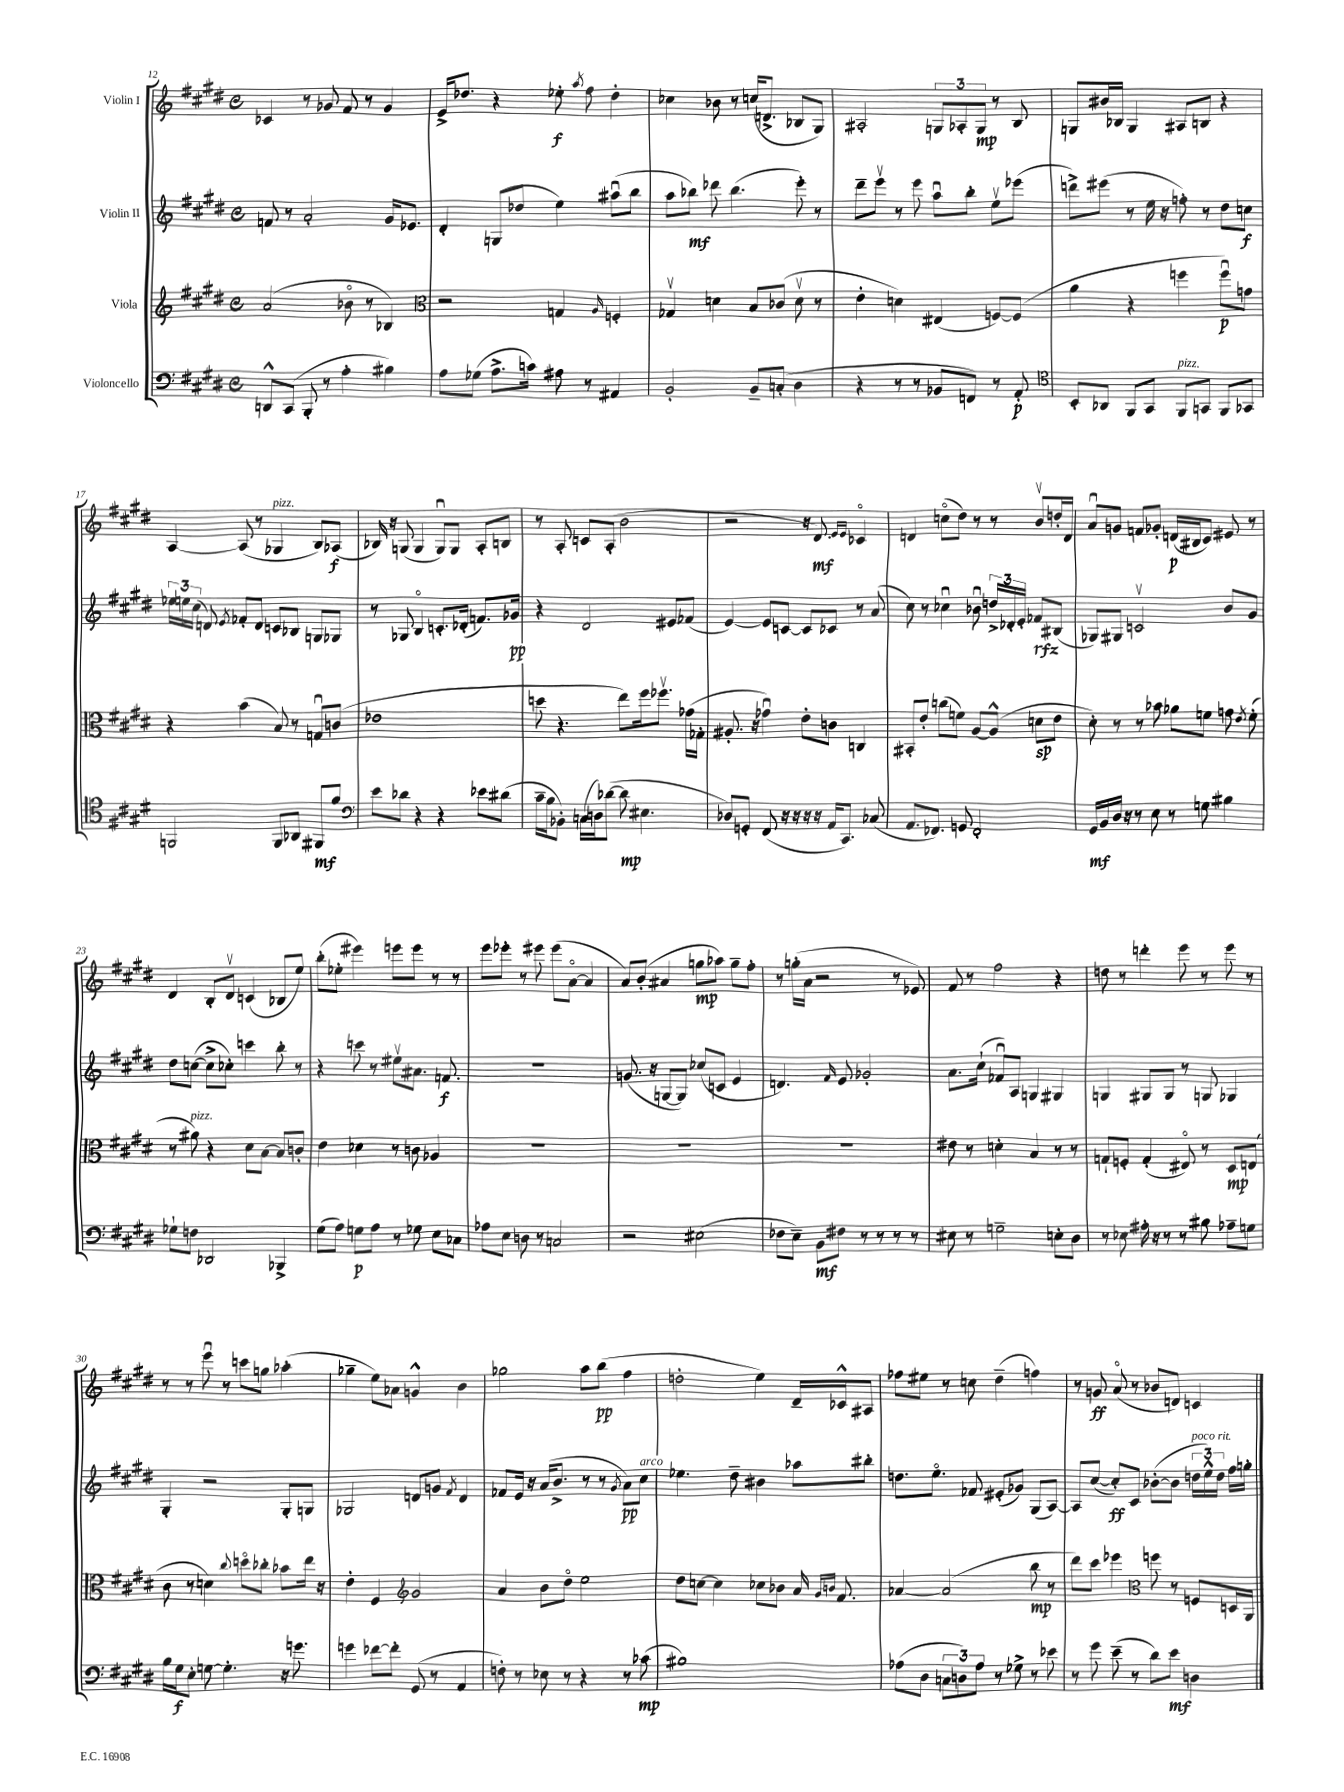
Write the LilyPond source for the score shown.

<<
\new StaffGroup <<
\new Staff = "s0" \with { instrumentName = "Violin I" } {
    \clef treble \key e \major \defaultTimeSignature \time 4/4
    \autoBeamOff ces'4 r8 ges'8 fis'8 r8 ges'4 |
    e'16[-> des''8.] r4 ees''8-.\f \acciaccatura { a''8 } fis''8 des''4-. |
    ces''4 bes'8 r8 c''16[( d'8.]-> bes8[ gis8]) |
    ais2-. \tuplet 3/2 { g8[ aes8-. g8]\mp } r8 b8 |
    g8[ bis'16 bes16] g4 ais8[ b8] r4 |
    a4~ a8( r8 ges4^\markup { \italic "pizz." } b8[) aes8]\f( |
    bes16) r16 g8( g4 g8[\downbow) g8] a8[-. b8] |
    r8 a8-. c'8[ a8]-.( b'2 |
    r2 r16 dis'8.\mf) \grace { e'16[ e'16] } ces'4\flageolet |
    d'4 c''8[\flageolet( dis''8]) r8 r8 b'8[\upbow d''16-. d'16] |
    a'8[\downbow g'8] f'8[ ges'8]-. d'16[\p( bis16 cis'8]) eis'8 r8 |
    dis'4 b8[-. dis'8]\upbow c'4( bes8[ e''8]) |
    b''8[-.( ees''8]-. eis'''4) e'''8[ e'''8] r8 r8 |
    e'''8[ ees'''8]-. r8 eis'''8 eis'''8[( a'8]~\flageolet a'4 |
    a'8[) b'8]-.( ais'4 g''8[\mp aes''8]) g''8[-- fis''8]-. |
    r8 g''16[-.( a'16] r2 r8 ees'8) |
    fis'8 r8 fis''2 r4 |
    d''8 r8 d'''4-. e'''8 r8 e'''8 r8 |
    r8 r8 e'''8\downbow r8 c'''8[ g''8] aes''4-.( |
    ges''4-- e''8[) aes'8] g'4-^ b'4 |
    ges''2 a''8[ b''8]\pp( fis''4 |
    d''2-. e''4) dis'16[-- ces'16-^ ais8] |
    fes''8[ eis''8] r8 c''8 dis''4--( f''4) |
    r8 g'8\ff a'8\flageolet( r8 bes'8[ d'8]) c'4 \bar "|." |
}
\new Staff = "s1" \with { instrumentName = "Violin II" } {
    \clef treble \key e \major \defaultTimeSignature \time 4/4
    \autoBeamOff f'8 r8 a'2-. gis'16[ ees'8.] |
    dis'4-. g8[( des''8] e''4) ais''8[\downbow( b''8] |
    a''8[ bes''8]\mf) des'''8 bes''4.( e'''8-.) r8 |
    dis'''8[-- e'''8]\upbow r8 e'''8 a''8[\downbow b''8]-. e''8[\upbow ees'''8]( |
    d'''8[->) eis'''8]( r8 e''16 r16 f''8-.) r8 dis''8[ c''8]\f |
    \tuplet 3/2 { ees''16[ e''16 cis''16]( } d'8) \acciaccatura { e'8 } fes'8[-. d'8] c'8[ bes8] g8[ ges8] |
    r8 ges8 b4\flageolet c'8.[-. des'16]-.( f'8.[) ges'16]\pp |
    r4 dis'2 eis'8[ fes'8]( |
    e'4~) e'8[ c'8]~ c'8[ ces'8] r8 a'8( |
    cis''8) r8 ces''4\downbow bes'8\downbow \tuplet 3/2 { d''16[-> des'16-. e'16]-. } fes'8[\rfz bis8]( |
    ges8[) gis8] c'2\upbow b'8[ gis'8] |
    dis''8[ c''8]~( c''8[-> ces''8]-.) c'''4 b''8-. r8 |
    r4 c'''8 r8 eis''8[\upbow ais'8.] f'8.\f |
    R1 |
    g'8.( r16 g8[~ g8]) ces''8[( c'8] e'4 |
    d'4.) \grace { fis'16 } e'8 ges'2-. |
    a'8.[ cis''16]-!( fes'8[\downbow) a8] g4 gis4 |
    g4 gis8[ gis8] r8 g8 ges4 |
    gis4-. r2 gis8[-. g8] |
    ges2 d'8[ g'8] \acciaccatura { fis'8 } d'4 |
    fes'8[ e'16] r16 a'16[( b'8.]-> r8 r8 \acciaccatura { gis'8 } a'8[\pp) cis''8]^\markup { \italic "arco" } |
    ees''4. dis''8-- bis'4 aes''8[ bis''8]-. |
    d''8.[ e''8.]\flageolet fes'8 eis'8[-.( ges'8]) gis8[( a8]~) |
    a8[ cis''8]~( cis''8[-.\ff) cis'8] bes'8[~-.( bes'8] \tuplet 3/2 { d''16[^\markup { \italic "poco rit." } e''16-^) d''16] } fis''16[ g''16]-. \bar "|." |
}
\new Staff = "s2" \with { instrumentName = "Viola" } {
    \clef treble \key e \major \defaultTimeSignature \time 4/4
    \autoBeamOff a'2( bes'8\flageolet r8 bes4) |
    \clef alto r2 g4 \grace { a16 } f4-. |
    ges4\upbow d'4 b8[ ces'8]( d'8\upbow r8 |
    e'4-. d'4) eis4( f8[~) f8]( |
    a'4 r4 f''4 f''8[\downbow\p) g'8] |
    r4 b'4( b8) r8 g8[\downbow c'8]( |
    ees'1 |
    d''8 r4. e''8[) fis''16 fes''8.]\upbow ges'16[( ges16]-. |
    ais8.-. r16 ges'4\downbow) e'8[-. c'8] c4 |
    bis,8[-. e'8]-. c''8[( f'8]) a8[~ a8]-^( d'8[\sp e'8] |
    dis'8-.) r8 r8 bes'8 aes'8[ f'8] g'8 \acciaccatura { e'8 } f'8-.( |
    r8 ais'8^\markup { \italic "pizz." }) r4 dis'8[ b8]~ b8[ c'8]-. |
    e'4 des'4 r8 c'8 aes4 |
    R1 |
    R1 |
    R1 |
    eis'8 r8 d'4-. b4 r8 r8 |
    g8[-! f8]-. g4-.( eis8\flageolet) r8 dis8[\mp e8]( |
    cis'8 r8 d'4) \appoggiatura { cis''8 } d''8[\flageolet ces''8]-. bes'8[ e''16] r16 |
    e'4-. fis4 \clef treble gis'2 |
    a'4 b'8[ dis''8]\flageolet e''2 |
    dis''8[ c''8]~ c''4 ces''8[ bes'8] a'16 \grace { gis'16[ b'16] } fis'8. |
    aes'4~ aes'2( b''8\mp r8 |
    dis'''8[) cis'''8] ees'''4 \clef alto f''8 r8 f8[ d16 a,16] \bar "|." |
}
\new Staff = "s3" \with { instrumentName = "Violoncello" } {
    \clef bass \key e \major \defaultTimeSignature \time 4/4
    \autoBeamOff d,8[-^ cis,8]( b,,8-. r8 a4-. bis4) |
    a8[ ges8]( a8.[-> c'16]) ais8 r8 ais,4 |
    b,2-. b,8[-- c8]-.( dis4 |
    r4 r8 r8 bes,8[ f,8]) r8 a,8-.\p |
    \clef tenor b,8[-. aes,8] fis,8[ gis,8] fis,8[^\markup { \italic "pizz." } g,8] fis,8[ ges,8] |
    f,2 f,8[ aes,8] fis,8[\mf fis'8] |
    \clef bass e'8[ des'8] r4 r4 ees'8[ dis'8]( |
    cis'16[-- b16 bes,8]-.) c16[( d16) des'8]~( des'8\mp eis4. |
    des8[) g,8]-. fis,8( r16 r16 r16 r16 a,16[ cis,8.]) ces8( |
    a,8.[ fes,8.]) g,8 fes,2-. |
    gis,16[\mf b,16 dis16] r16 r8 e8 r8 g8 bis4 |
    ges8[-! f8] des,2 bes,,4-> |
    gis8[( a8]) g8[\p a8] r8 ges8 e8[ ces8] |
    aes8[ e8] d8 r8 c2 |
    r2 eis2( |
    fes8[ e8]--) b,8[\mf fis8] r8 r8 r8 r8 |
    eis8 r8 g2-- e8[-. dis8] |
    r8 ees8 ais16-. r16 r8 r8 bis8 aes8[-- g8] |
    b16[ gis16\f e8]-. g8~ g4.-. r16 g'8. |
    g'4 fes'8[~ fes'8]-. gis,8( r8 a,4 |
    f8-.) r8 ees8 r8 r4 r8 ces'8\mp( |
    bis1) |
    aes8[( dis8] \tuplet 3/2 { c8[ d8) aes8] } r8 ges8-> r8 ees'8 |
    r8 gis'8 e'8--( r8 dis'8[) e'8]\mf d4 \bar "|." |
}
>>
>>
\layout { \context { \Score currentBarNumber = #12 } }
